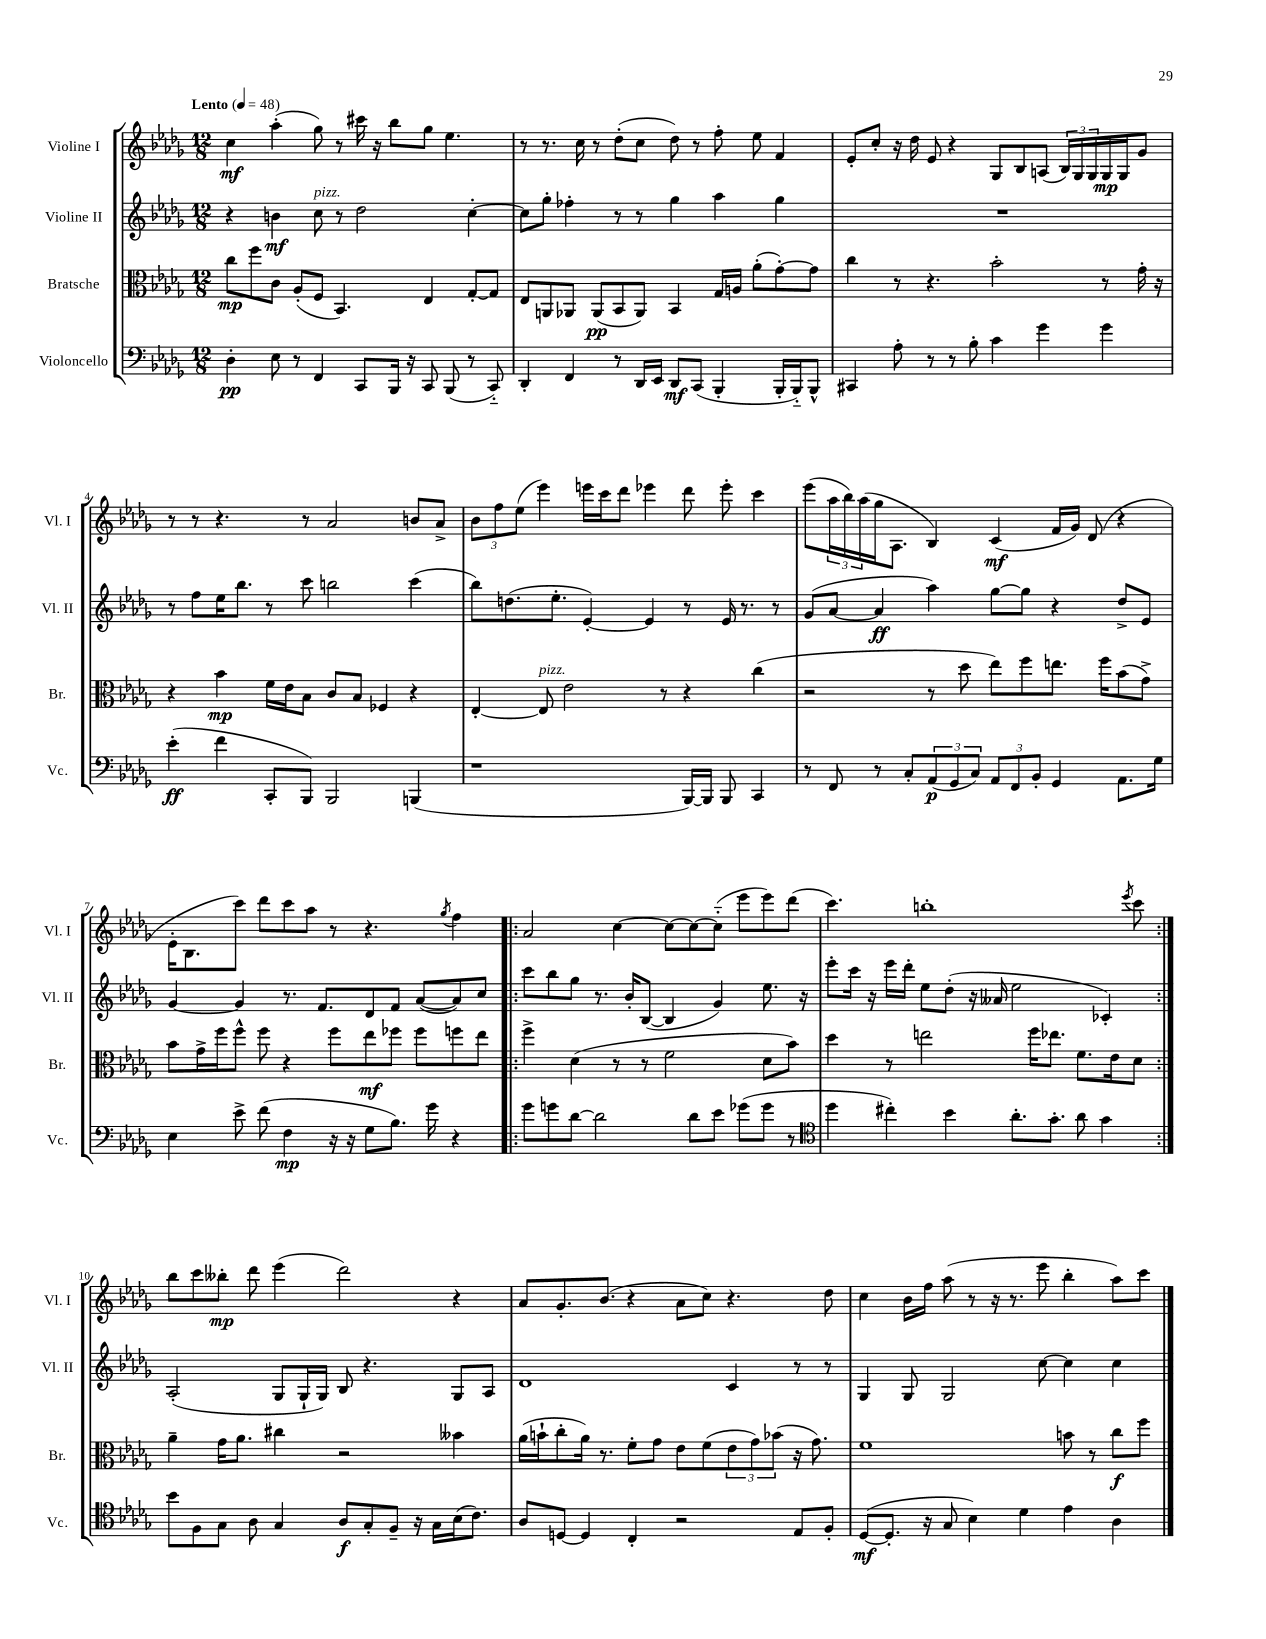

**kern	**kern	**kern	**kern
*staff4	*staff3	*staff2	*staff1
*clefF4	*clefC3	*clefG2	*clefG2
*k[b-e-a-d-g-]	*k[b-e-a-d-g-]	*k[b-e-a-d-g-]	*k[b-e-a-d-g-]
*M12/8	*M12/8	*M12/8	*M12/8
*MM48	*MM48	*MM48	*MM48
4D-'	8cc	4r	4cc
.	8ff	.	.
8E-	8c	4b	(4aa-'
8r	(8A-'	.	.
4FF	8F	8cc	8gg-)
.	4.BB-)	8r	8r
8CC	.	2dd-	16ccc#
.	.	.	16r
16BBB-	.	.	8bb-
16r	.	.	.
8CC	4E-	.	8gg-
(8BBB-	.	.	4.ee-
8r	[8G-'	[4cc'	.
8CC'~)	8G-]	.	.
=	=	=	=
4DD-'	8E-	8cc]	8r
.	8AA	8gg-'	8.r
4FF	8AA-	4ff-'	.
.	.	.	16cc
.	(8AA-	.	8r
8r	8BB-	8r	(8dd-'
16DD-	8AA-)	8r	8cc
16EE-	.	.	.
8DD-	4BB-	4gg-	8dd-)
(8CC	.	.	8r
4BBB-'	16G-	4aa-	8ff'
.	16A	.	.
.	(8a-'	.	8ee-
16BBB-'	[8g-')	4gg-	4f
16BBB-'~)	.	.	.
8BBB-^^	8g-]	.	.
=	=	=	=
4CC#	4cc	1.r	8e-'
.	.	.	8cc'
8A-'	8r	.	16r
.	.	.	16dd-
8r	4.r	.	8e-
8r	.	.	4r
8B-'	.	.	.
4c	2b-'	.	8G-
.	.	.	8B-
4g-	.	.	(8A
.	.	.	24B-)
.	.	.	24G-
.	.	.	24G-
4g-	8r	.	16G-
.	.	.	16G-
.	16g-'	.	8g-
.	16r	.	.
=	=	=	=
(4e-'	4r	8r	8r
.	.	8ff	8r
4f	4b-	16ee-	4.r
.	.	8.bb-	.
8CC'	16f	8r	.
.	16e-	.	.
8BBB-)	8B-	8ccc	8r
2BBB-	8c	2bb	2a-
.	8B-	.	.
.	4F-	.	.
(4BBB	4r	(4ccc	8b
.	.	.	8a-^
=	=	=	=
1r	[4E-'	8bb-)	12b-
.	.	.	12ff
.	.	(8.dd	.
.	.	.	(12ee-
.	8E-]	.	4eee-)
.	.	8.ee-'	.
.	2e-	.	.
.	.	[4e-')	16eee
.	.	.	16ccc
.	.	.	8ddd-
.	.	4e-]	4eee-
.	8r	.	.
[16BBB-)	4r	8r	8ddd-
16BBB-]	.	.	.
8BBB-	.	16e-	8eee-'
.	.	8.r	.
4CC	(4cc	.	4ccc
.	.	8r	.
=	=	=	=
8r	2r	(8g-	(8eee-
8FF	.	[8a-	24aa-
.	.	.	24bb-)
.	.	.	(24aa-
8r	.	4a-]	16gg-
.	.	.	8.A-
8C'	.	.	.
(12AA-	8r	4aa-)	4B-)
12GG-	.	.	.
.	8dd-	.	.
12C)	.	.	.
12AA-	8ee-)	[8gg-	(4c
12FF	.	.	.
.	8ff	8gg-]	.
12BB-'	.	.	.
4GG-	8.ee	4r	16f
.	.	.	16g-)
.	.	.	(8d-
.	16ff	.	.
8.AA-	(8b-	8dd-^	4r
.	8g-^)	8e-	.
16G-	.	.	.
=	=	=	=
4E-	8b-	[4g-	16e-'
.	.	.	8.B-
.	16g-^	.	.
.	16ff	.	.
8e-^	8ff^^	4g-]	8ccc)
(8f	8ff	.	8ddd-
4F	4r	8.r	8ccc
.	.	.	8aa-
.	.	8.f	.
16r	8ff	.	8r
16r	.	.	.
8G-	8ee-	8d-	4.r
8.B-)	8ff-	8f	.
.	8ff-	([8a-	.
16g-	.	.	.
.	.	.	8qgg-
4r	8ff	8a-])	4ff
.	8ee-	8cc	.
=!|:	=!|:	=!|:	=!|:
8g-	4ff^	8ccc	2a-
8g	.	8bb-	.
[8d-	(4d-	8gg-	.
2d-]	.	8.r	.
.	8r	.	[4cc
.	.	16b-'	.
.	8r	([8B-	.
.	2f	4B-]	8cc_
8d-	.	.	8cc_
8e-	.	4g-)	(8cc'~]
(8g-	.	.	8eee-
8g-	8d-	8.ee-	8eee-)
8r	8b-)	.	(8ddd-
.	.	16r	.
=	=	=	=
*clefC4	*	*	*
4dd-	4dd-	8eee-'	4.ccc)
.	.	16ccc	.
.	.	16r	.
4cc#')	8r	16eee-	.
.	.	16ddd-'	.
.	2ee	8ee-	1bb'
4b-	.	(8dd-'	.
.	.	16r	.
.	.	16a--	.
8.a-'	.	2ee-	.
.	16ff	.	.
8.g-'	8.ee-	.	.
8a-	8.f	.	.
4g-	.	4c-')	.
.	16e-	.	.
.	.	.	8qeee-
.	8d-	.	8ccc
=:|!	=:|!	=:|!	=:|!
8b-	4a-~	(2A-'	8bb-
8F	.	.	8ccc
8G-	16g-	.	8bb--'
.	8.a-	.	.
8A-	.	.	8ddd-
4G-	4cc#	8G-	(4eee-
.	.	16G-`	.
.	.	16G-)	.
8A-	2r	8B-	2ddd-)
8G-'	.	4.r	.
8F~	.	.	.
16r	.	.	.
16G-	.	.	.
(16B-	4b--	8G-	4r
8.c)	.	.	.
.	.	8A-	.
=	=	=	=
8A-	(16a-	1d-	8a-
.	16b`	.	.
[8D	8cc'	.	8.g-'
4D]	16a-)	.	.
.	8.r	.	(8.b-
4C'	8f'	.	4r
.	8g-	.	.
2r	8e-	.	8a-
.	(8f	.	8cc)
.	12e-	4c	4.r
.	12g-)	.	.
.	(12b-	.	.
8E-	16r	8r	.
.	8.g-)	.	.
8F'	.	8r	8dd-
=	=	=	=
([8D-	1f	4G-	4cc
8.D-']	.	.	.
.	.	8G-	16b-
16r	.	.	16ff
8G-	.	2G-	(8aa-
4B-)	.	.	8r
.	.	.	16r
.	.	.	8.r
4d-	.	.	.
.	.	[8cc	8eee-
4e-	8b	4cc]	4bb-'
.	8r	.	.
4A-	8cc	4cc	8aa-)
.	8ff	.	8ccc
==	==	==	==
*-	*-	*-	*-
